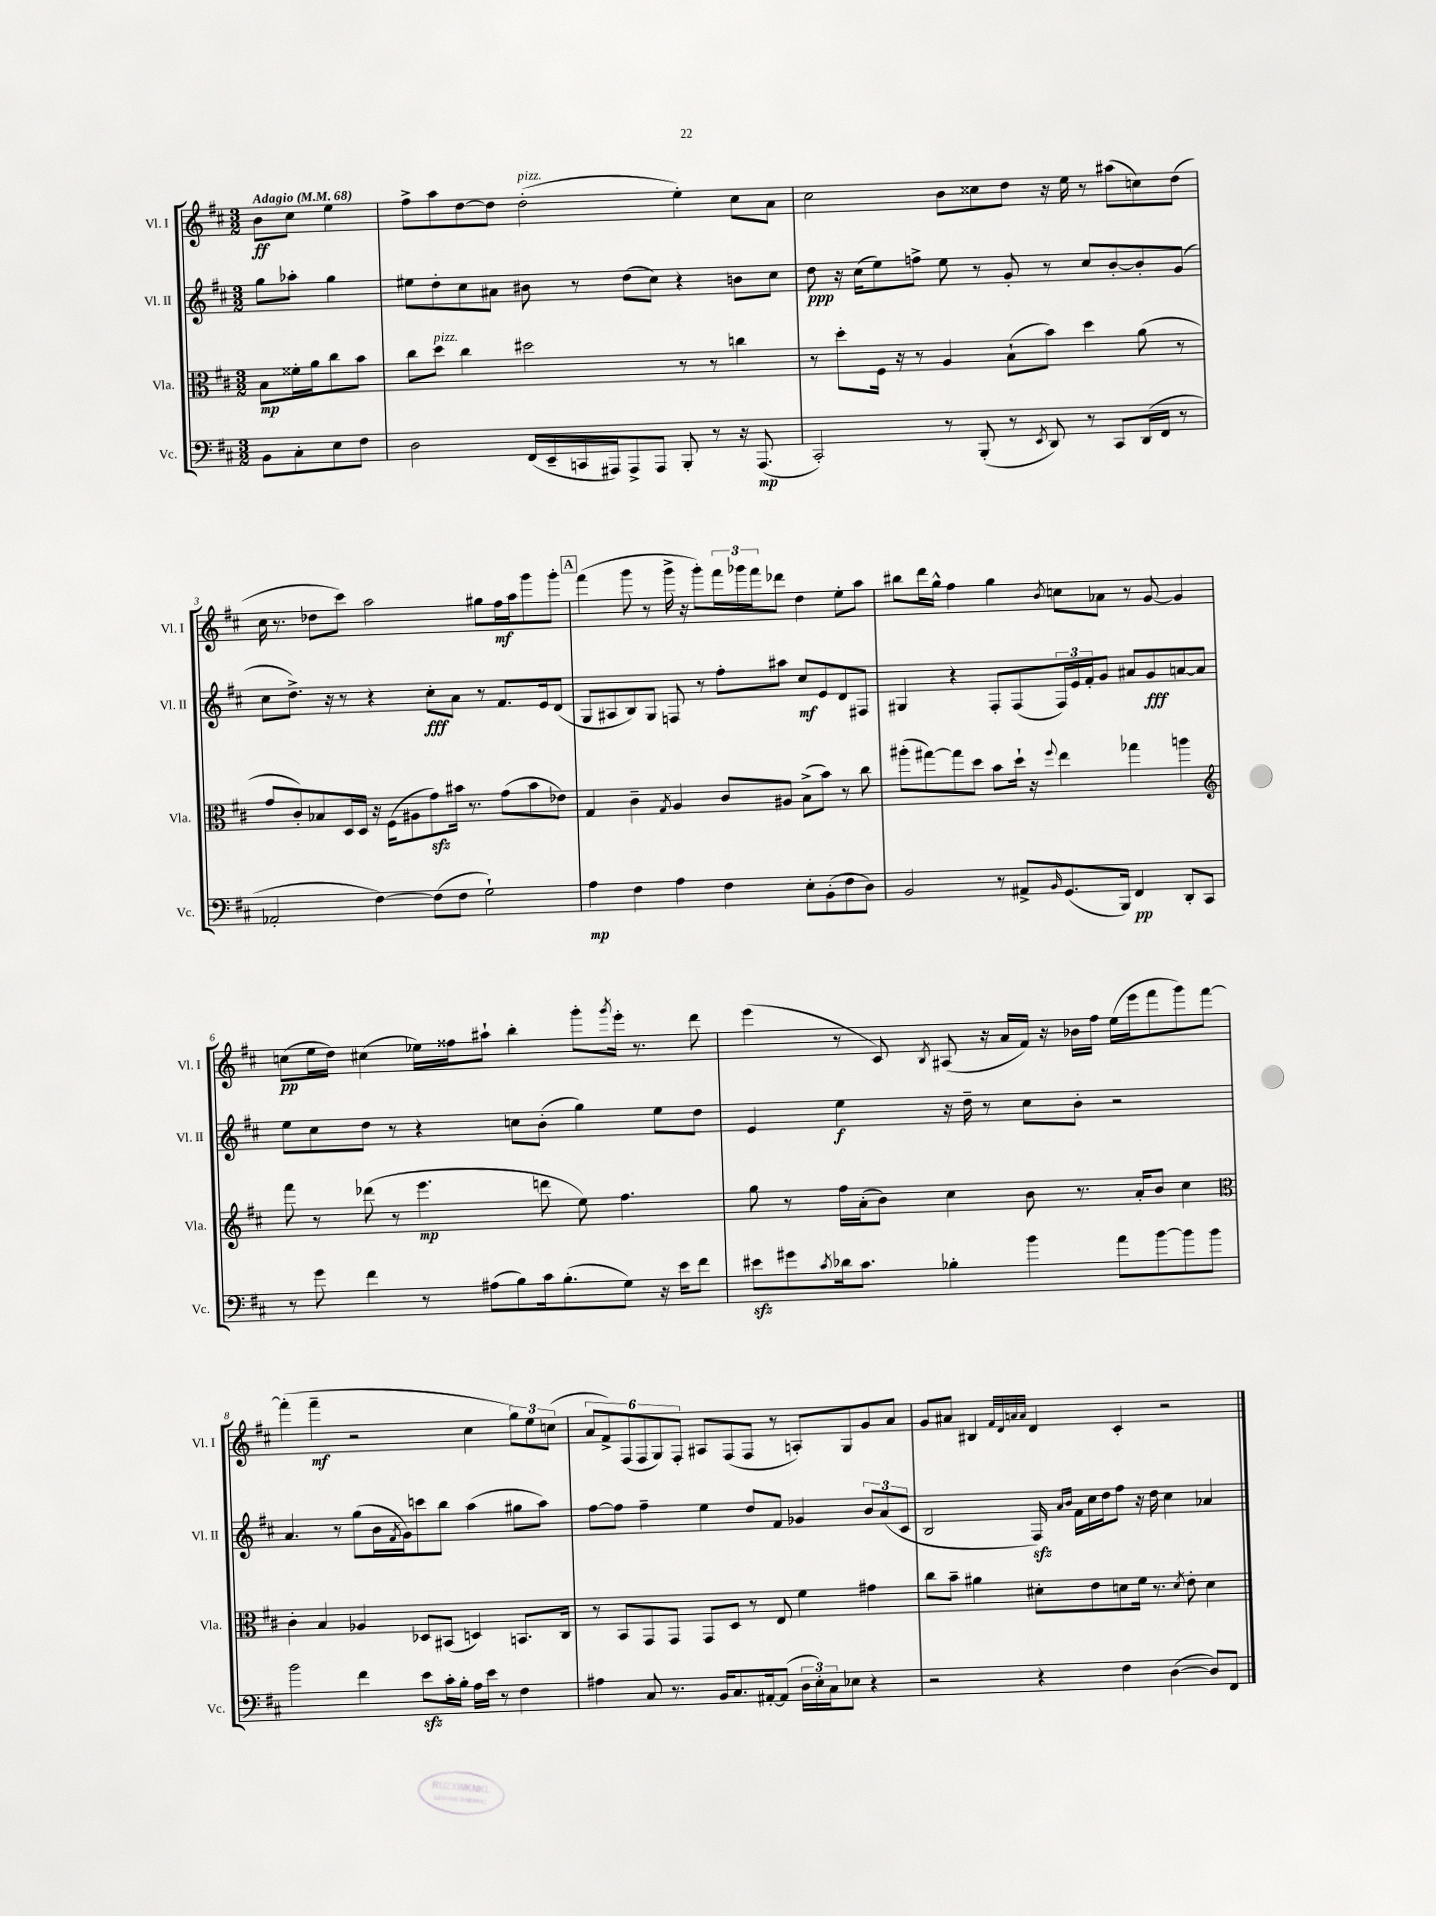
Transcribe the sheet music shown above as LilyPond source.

<<
\new StaffGroup <<
\new Staff = "s0" \with { instrumentName = "Vl. I" shortInstrumentName = "Vl. I" } {
    \clef treble \key d \major \numericTimeSignature \time 3/2 \partial 2 \tempo "Adagio" 4 = 68
    b'8\ff cis''8 e''4 |
    fis''8-> a''8 d''8~ d''8 d''2-.^\markup { \italic "pizz." }( e''4-.) cis''8 a'8 |
    cis''2 b'8 cisis''8 d''8 r16 e''16 r8 ais''8( c''8) d''8( |
    cis''16 r8. des''8 cis'''8) a''2 gis''8 fis''16\mf a''16 g'''8 g'''8-. |
    \mark \markup { \box "A" } fis'''4( g'''8 r8 g'''16-> r16 g'''8-.) \tuplet 3/2 { fis'''16 ges'''16 fis'''16 } des'''8 d''4 e''8-. a''8 |
    bis''8 d'''16 g''16-^ fis''4 g''4 \acciaccatura { b'8 } c''8 aes'8 r8 g'8~ g'4 |
    c''8\pp( e''16 d''16) cis''4( ees''16) fisis''16 ais''8-! b''4-. g'''8-. \acciaccatura { g'''8 } e'''16-. r8. d'''8 |
    e'''4( r8 cis'8) \acciaccatura { b8 } ais8( r16 a'16 fis'16) r16 bes'16 fis''16 e''16( e'''16 fis'''8 g'''8) fis'''8~ |
    fis'''4-.( fis'''4--\mf r2 cis''4 \tuplet 3/2 { g''8) e''8 c''8( } |
    \tuplet 6/4 { a'8 fis'8->) fis8( fis8 g8) fis8-. } ais8 fis8( fis8 r8 a8-.) g8 g'8 a'8 |
    g'8 ais'8 bis4 \grace { fis'32 d'32 a'32 a'32 } d'4 cis'4-. r2 \bar "|." |
}
\new Staff = "s1" \with { instrumentName = "Vl. II" shortInstrumentName = "Vl. II" } {
    \clef treble \key d \major \numericTimeSignature \time 3/2 \partial 2
    g''8 aes''8-. g''4 |
    eis''8 d''8-. cis''8 ais'8 bis'8 r8 d''8( cis''8) r4 b'8 cis''8 |
    d''8\ppp r16 cis''16( e''8) f''8-> e''8 r8 g'8-. r8 cis''8 b'8~-. b'8-. g'8( |
    cis''8 d''8.->) r16 r8 r4 cis''8-.\fff a'8 r8 fis'8. e'16 d'8( |
    \mark \markup { \box "A" } g8 ais8 b8) g8 f8 r8 fis''8-. ais''8 cis''8\mf e'8 d'8 fis8 |
    gis4 r4 fis8-. fis8( \tuplet 3/2 { fis16) e'16 fis'16-. } g'8 ais'8 g'8\fff a'8~ a'8 |
    e''8 cis''8 d''8 r8 r4 c''8 b'8-.( g''4) e''8 d''8 |
    e'4 e''4\f r16 d''16-- r8 cis''8 b'8-. r2 |
    a'4. r8 g''8( b'16 \acciaccatura { fis'8 } g'16) c'''8 b''8 a''4( gis''8 a''8) |
    fis''8~ fis''8 fis''4-- e''4 d''8 fis'8 ges'4 \tuplet 3/2 { b'8 a'8( cis'8 } |
    b2 fis16\sfz) \grace { a'16 b'16 } fis'16 cis''16 d''16 fis''8 r16 d''16 cis''4 aes'4 \bar "|." |
}
\new Staff = "s2" \with { instrumentName = "Vla." shortInstrumentName = "Vla." } {
    \clef alto \key d \major \numericTimeSignature \time 3/2 \partial 2
    b8\mp fisis'16-. a'16 cis''8 b'8 |
    cis''8 d''8^\markup { \italic "pizz." } cis''4 dis''2 r8 r8 c''4 |
    r8 d''8-. fis16 r16 r8 a4 b8-!( b'8) d''4 a'8( r8 |
    g'8 cis'8-.) bes8 d16 d16 r16 fis16( ais8 g'8\sfz) bis'16 r8. g'8( bis'8 ees'8) |
    \mark \markup { \box "A" } g4 cis'4-- \acciaccatura { g8 } a4 cis'8 ais8 b8->( b'8) r8 cis''8 |
    ais''8-.( gis''8~) gis''8 d''8 b'8 d''16-! r16 \appoggiatura { fis''8 } e''4 ges''4 a''4 |
    \clef treble fis'''8 r8 des'''8( r8 e'''4.\mp d'''8 e''8) fis''4. |
    g''8 r8 fis''16 a'16-.( b'8) cis''4 b'8 r8. a'16-. b'8 cis''4 |
    \clef alto cis'4-. b4 aes4 des8 bis,8( d4) b,8. cis16 |
    r8 b,8 g,8 g,8 g,8 d8 r8 e8 fis'4 gis'4 |
    cis''8 b'8-- ais'4 dis'8-. e'8 d'8 fis'16 r8. \acciaccatura { d'8 } e'8-. d'4 \bar "|." |
}
\new Staff = "s3" \with { instrumentName = "Vc." shortInstrumentName = "Vc." } {
    \clef bass \key d \major \numericTimeSignature \time 3/2 \partial 2
    b,8 cis8-. e8 fis8 |
    d2 fis,16( e,16-- c,16 ais,,16) ais,,8-> ais,,8 b,,8-. r8 r16 ais,,8.\mp( |
    cis,2-.) r8 b,,8-.( r8 \acciaccatura { e,8 } d,8) r8 cis,8 d,16( fis,16 r8 |
    aes,2-. fis4~) fis8( fis8 g2-!) |
    \mark \markup { \box "A" } a4\mp fis4 a4 fis4 e8-. b,8-.( fis8 d8) |
    b,2 r8 ais,8-> \grace { b,16 } g,8.( b,,16) fis,4\pp d,8-. cis,8 |
    r8 g'8 fis'4 r8 ais8( b8) cis'16 b8.-.( g8) r16 e'16 fis'8 |
    eis'8\sfz gis'8 \acciaccatura { cis'8 } des'16 cis'8. bes4-. b'4 a'8 b'8~ b'8 b'8 |
    b'2 fis'4 e'8\sfz cis'16-. b16-. a16 e'16 r8 fis4 |
    ais4 cis8 r8. b,16 cis8. ais,16~-. ais,8( \tuplet 3/2 { d16 e16-.) cis16 } ees8 r4 |
    r2 r4 fis4 d4~( d8) fis,8 \bar "|." |
}
>>
>>
